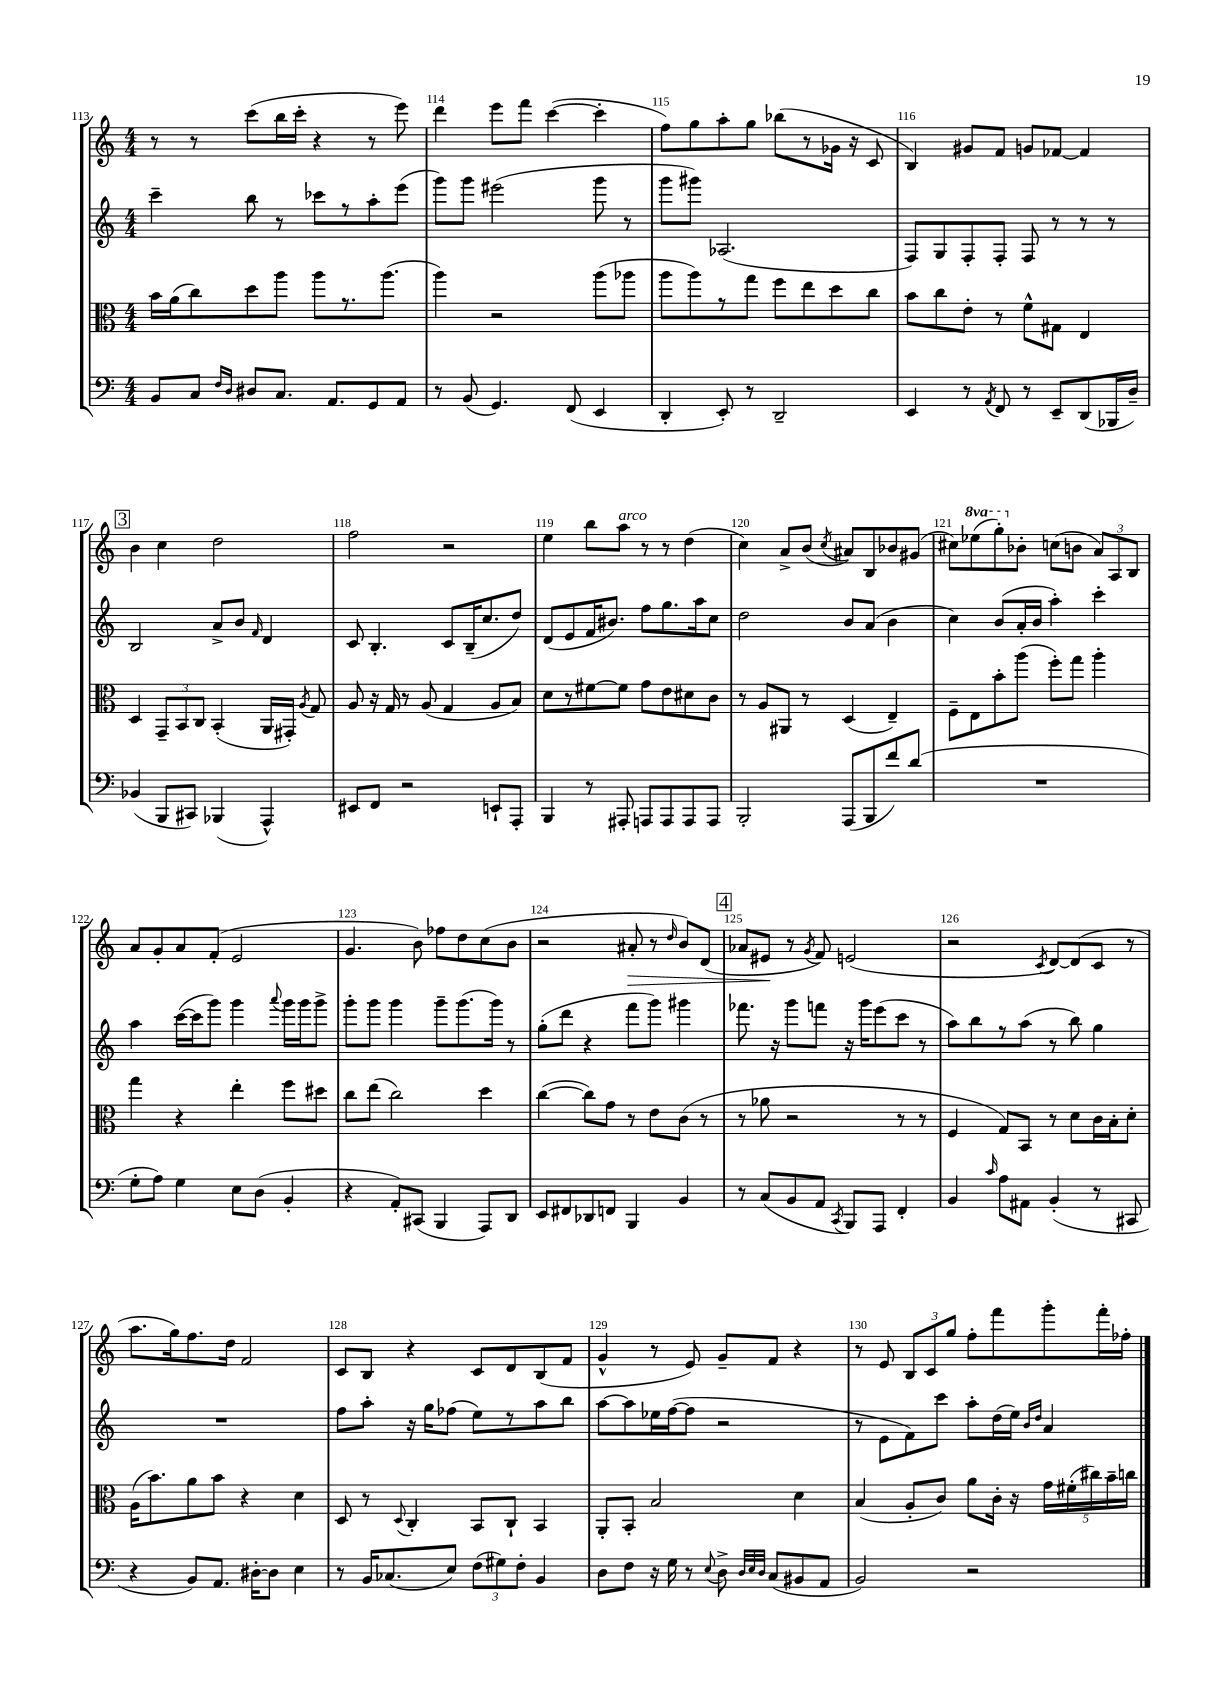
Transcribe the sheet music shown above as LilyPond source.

<<
\new StaffGroup <<
\new Staff = "s0" {
    \clef treble \key c \major \numericTimeSignature \time 4/4 \set Staff.ottavationMarkups = #ottavation-simple-ordinals
    \autoBeamOff r8 r8 c'''8[( b''16 c'''16]-. r4 r8 e'''8) |
    d'''4 e'''8[ f'''8] c'''4~( c'''4-. |
    f''8[) g''8 a''8-. g''8] bes''8[( r8 ges'16] r16 c'8 |
    b4) gis'8[ f'8] g'8[ fes'8]~ fes'4 |
    \mark \markup { \box "3" } b'4 c''4 d''2 |
    f''2 r2 |
    e''4 b''8[ a''8]^\markup { \italic "arco" } r8 r8 d''4( |
    c''4) a'8[-> b'8]( \acciaccatura { c''8 } ais'8[) b8 bes'8 gis'8]( |
    cis''8[) \ottava #1 ees'''8( g'''8-.) \ottava #0 bes'8]-. c''8[( b'8] \tuplet 3/2 { a'8[) a8 b8] } |
    a'8[ g'8-. a'8 f'8]-.( e'2 |
    g'4. b'8) fes''8[ d''8 c''8( b'8] |
    r2 ais'8-.\> r8 \grace { d''16 } b'8[) d'8]( |
    \mark \markup { \box "4" } aes'8[ eis'8]\! r8 \acciaccatura { g'8 } f'8) e'2( |
    r2 \acciaccatura { c'8 } d'8[~) d'8( c'8] r8 |
    a''8.[ g''16) f''8. d''16] f'2 |
    c'8[ b8] r4 c'8[ d'8 b8( f'8] |
    g'4-^ r8 e'8) g'8[-- f'8] r4 |
    r8 e'8 \tuplet 3/2 { b8[ c'8 g''8] } f''8[-. f'''8 g'''8-. f'''16-. fes''16]-. \bar "|." |
}
\new Staff = "s1" {
    \clef treble \key c \major \numericTimeSignature \time 4/4
    \autoBeamOff c'''4-- b''8 r8 ces'''8[ r8 a''8-. e'''8]( |
    g'''8[) g'''8] eis'''2( g'''8 r8 |
    g'''8[ gis'''8]) aes2.( |
    f8[) g8 f8-. f8]-. f8 r8 r8 r8 |
    \mark \markup { \box "3" } b2 a'8[-> b'8] \grace { f'16 } d'4 |
    c'8 b4.-. c'8[ b16--( c''8. d''8]) |
    d'8[( e'8 f'16 bis'8.]) f''8[ g''8. a''16 c''8] |
    d''2 b'8[ a'8]( b'4 |
    c''4) b'8[( a'16-. b'16] a''4-.) c'''4-. |
    a''4 c'''16[~( c'''16 g'''8]) g'''4 \appoggiatura { a'''8 } g'''16[ g'''16 g'''8]-> |
    g'''8[-. g'''8] g'''4 g'''8[-- g'''8.( g'''16]) r8 |
    g''8[-.( d'''8] r4 f'''8[ g'''8]) gis'''4 |
    \mark \markup { \box "4" } fes'''8. r16 g'''8[ f'''8] r16 g'''16[ e'''8( c'''8] r8 |
    a''8[) b''8 r8 a''8]( r8 b''8) g''4 |
    R1 |
    f''8[ a''8]-. r16 g''16[ fes''8]( e''8[) r8 a''8 b''8] |
    a''8[~ a''8 ees''16 f''16~( f''8] r2 |
    r8 e'8[ f'8) c'''8] a''8[-. d''16( e''16]) \grace { b'16[ d''16] } a'4 \bar "|." |
}
\new Staff = "s2" {
    \clef alto \key c \major \numericTimeSignature \time 4/4
    \autoBeamOff b'16[ a'16( c''8) d''8 a''8] a''8[ r8. a''8.]( |
    a''4) r2 a''8[( aes''8] |
    a''8[ a''8) r8 g''8] f''8[ e''8 d''8 c''8] |
    b'8[ c''8 e'8]-. r8 f'8[-^ gis8] e4 |
    \mark \markup { \box "3" } d4 \tuplet 3/2 { g,8[-- b,8 c8] } b,4-.( a,16[ gis,16]-.) \acciaccatura { a8 } g8 |
    a8 r16 g16 r8 a8( g4 a8[ b8]) |
    d'8[ r8 fis'8~ fis'8] g'8[ e'8 dis'8 c'8] |
    r8 a8[ ais,8] r8 d4( e4--) |
    f8[-- e8 b'8-. a''8]( f''8[-.) g''8] a''4-. |
    g''4 r4 e''4-. f''8[ dis''8] |
    c''8[ e''8]( c''2) d''4 |
    c''4~( c''8[) g'8] r8 e'8[ c'8]( r8 |
    \mark \markup { \box "4" } r8 aes'8 r2 r8 r8 |
    f4 g8[) b,8] r8 d'8[ c'16 b16-. d'8]-. |
    a16[( b'8.) a'8 b'8] r4 d'4 |
    d8 r8 \appoggiatura { d8 } c4-. b,8[ c8]-! b,4 |
    a,8[-. b,8]-. b2 d'4 |
    b4( a8[-. c'8]) a'8[ c'16]-. r16 \tuplet 5/4 { g'16[ fis'16-.( cis''16) b'16-- c''16] } \bar "|." |
}
\new Staff = "s3" {
    \clef bass \key c \major \numericTimeSignature \time 4/4
    \autoBeamOff b,8[ c8] \grace { f16[ d16] } dis8[ c8.] a,8.[ g,8 a,8] |
    r8 b,8( g,4.) f,8( e,4 |
    d,4-. e,8-.) r8 d,2-- |
    e,4 r8 \acciaccatura { a,8 } f,8 r8 e,8[-- d,8( bes,,16 d16]--) |
    \mark \markup { \box "3" } bes,4( b,,8[ cis,8]) bes,,4( a,,4-^) |
    eis,8[ f,8] r2 e,8[-! a,,8]-. |
    b,,4 r8 ais,,8-. a,,8[ a,,8 a,,8 a,,8] |
    b,,2-. a,,8[( b,,8 f'8) d'8]( |
    R1 |
    g8[-. a8]) g4 e8[ d8]( b,4-. |
    r4 a,8[-.) cis,8]( b,,4 a,,8[) d,8] |
    e,8[ fis,8 des,8 f,8] b,,4 b,4 |
    \mark \markup { \box "4" } r8 c8[( b,8 a,8] \acciaccatura { c,8 } b,,8[) a,,8] f,4-. |
    b,4 \grace { c'16 } a8[ ais,8] b,4-.( r8 cis,8 |
    r4 b,8[) a,8.] dis16[~-. dis8] e4 |
    r8 b,16[ ces8.( e8]) \tuplet 3/2 { f8[( gis8) f8]-. } b,4 |
    d8[ f8] r16 g16 r8 \appoggiatura { e8 } d8-> \grace { d32[ e32 d32] } c8[( bis,8 a,8] |
    b,2) r2 \bar "|." |
}
>>
>>
\layout { \context { \Score currentBarNumber = #113 \override BarNumber.break-visibility = ##(#f #t #t) barNumberVisibility = #all-bar-numbers-visible } }
